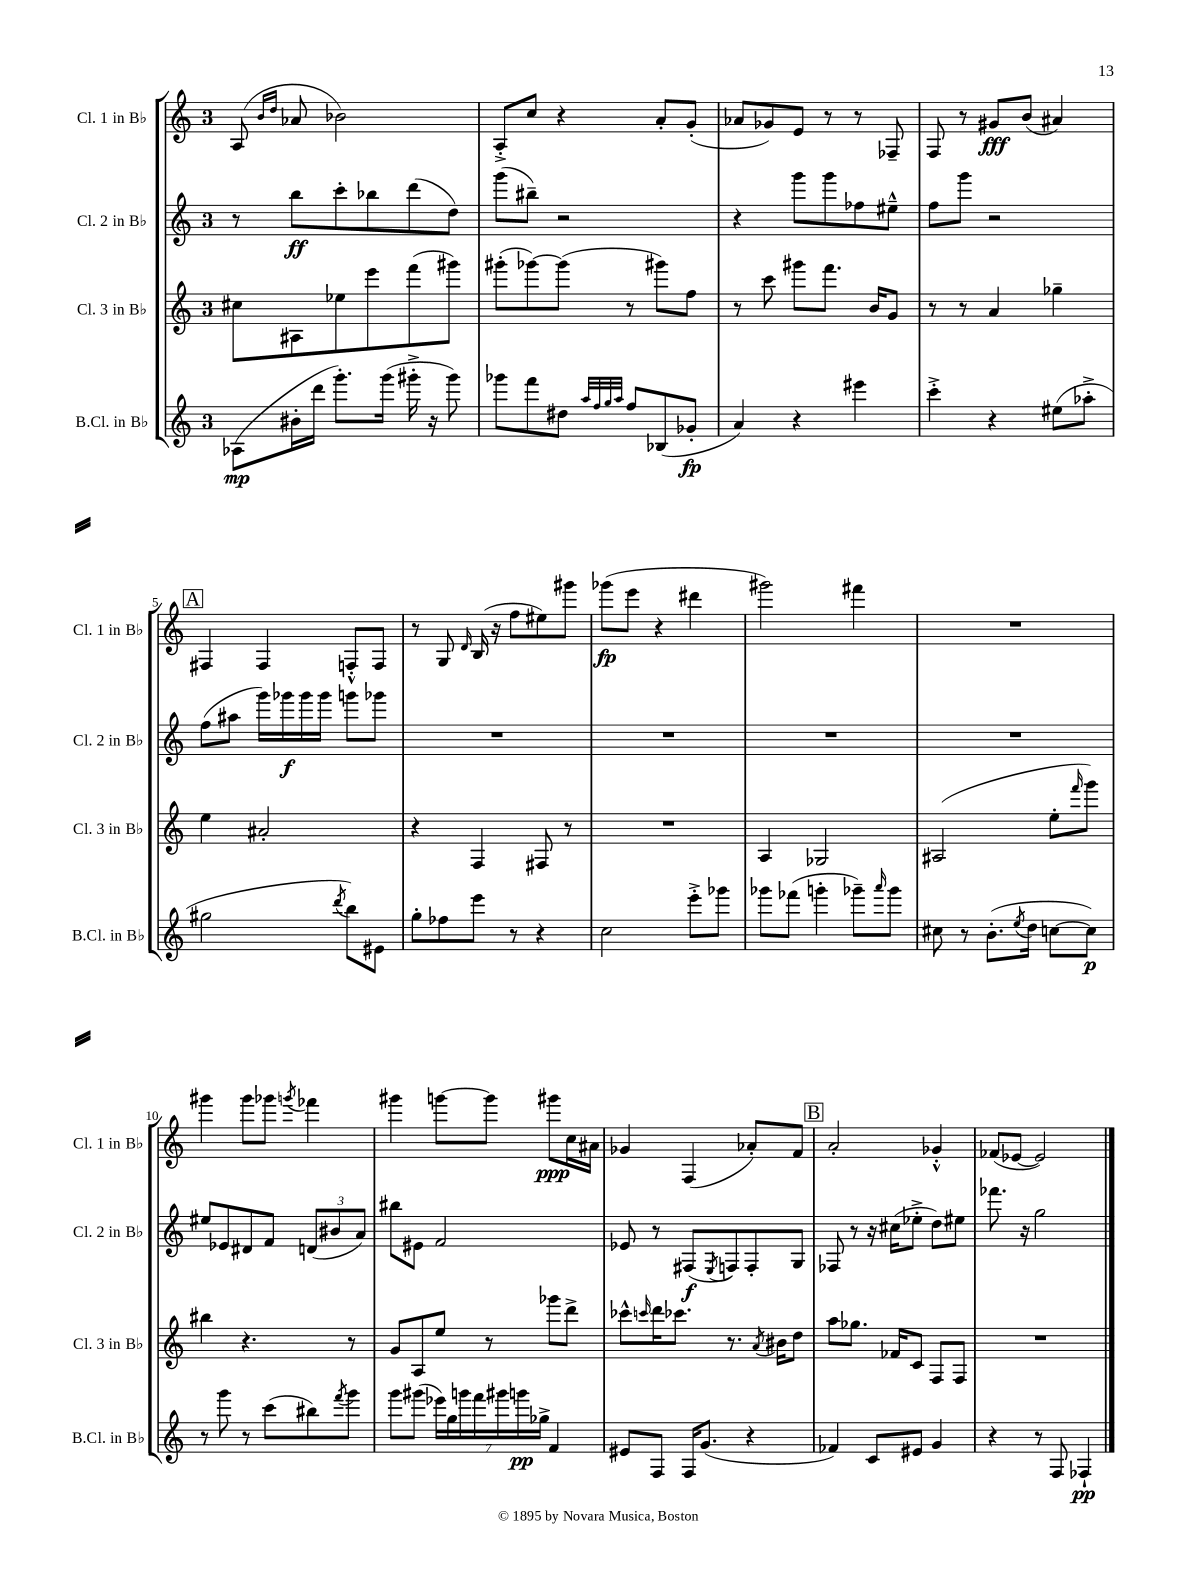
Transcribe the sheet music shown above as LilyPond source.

<<
\new StaffGroup <<
\new Staff = "s0" \with { instrumentName = "Cl. 1 in Bb" shortInstrumentName = "Cl. 1 in Bb" } {
    \clef treble \key c \major \once \override Staff.TimeSignature.style = #'single-digit \time 3/4
    a8( \grace { b'16 d''16 } aes'8 bes'2) |
    a8-.-> c''8 r4 a'8-. g'8-.( |
    aes'8 ges'8) e'8 r8 r8 fes8-- |
    f8 r8 gis'8\fff b'8( ais'4) |
    \mark \markup { \box "A" } fis4 fis4 f8-.-^ f8 |
    r8 g8 \grace { d'16 } b16( r16 f''8 eis''8) gis'''8 |
    ges'''8\fp( e'''8 r4 dis'''4 |
    gis'''2) fis'''4 |
    R2. |
    gis'''4 gis'''8 ges'''8 \acciaccatura { g'''8 } fes'''4 |
    gis'''4 g'''8~ g'''8 gis'''8\ppp c''16 ais'16 |
    ges'4 f4( aes'8-.) f'8 |
    \mark \markup { \box "B" } a'2-. ges'4-.-^ |
    fes'8( ees'8~ ees'2) \bar "|." |
}
\new Staff = "s1" \with { instrumentName = "Cl. 2 in Bb" shortInstrumentName = "Cl. 2 in Bb" } {
    \clef treble \key c \major \once \override Staff.TimeSignature.style = #'single-digit \time 3/4
    r8 b''8\ff c'''8-. bes''8 d'''8( d''8) |
    g'''8( bis''8--) r2 |
    r4 g'''8 g'''8 fes''8 eis''8---^ |
    f''8 g'''8 r2 |
    \mark \markup { \box "A" } f''8( ais''8 g'''16) ges'''16\f ges'''16 ges'''16 g'''8 ges'''8 |
    R2. |
    R2. |
    R2. |
    R2. |
    eis''8 ees'8 dis'8 f'8 \tuplet 3/2 { d'8( bis'8 a'8) } |
    bis''8 eis'8 f'2 |
    ees'8 r8 fis8\f( \acciaccatura { e8 } f8) f8-. g8 |
    \mark \markup { \box "B" } fes8 r8 r16 cis''16( ees''8-.-> d''8) eis''8 |
    fes'''8. r16 g''2 \bar "|." |
}
\new Staff = "s2" \with { instrumentName = "Cl. 3 in Bb" shortInstrumentName = "Cl. 3 in Bb" } {
    \clef treble \key c \major \once \override Staff.TimeSignature.style = #'single-digit \time 3/4
    cis''8 ais8 ees''8 e'''8 f'''8( gis'''8) |
    gis'''8-.( ges'''8~) ges'''8( r8 gis'''8) f''8 |
    r8 c'''8 gis'''8 f'''8. b'16 g'8 |
    r8 r8 a'4 ges''4-- |
    \mark \markup { \box "A" } e''4 ais'2-. |
    r4 f4 fis8 r8 |
    R2. |
    a4 ges2 |
    ais2( e''8-. \grace { f'''16 } g'''8) |
    bis''4 r4. r8 |
    g'8 a8 e''8 r8 ges'''8 d'''8-> |
    ces'''8-^ \grace { c'''16 } d'''16 ces'''8. r8. \acciaccatura { a'8 } bis'16 d''8 |
    \mark \markup { \box "B" } a''8 ges''8. fes'16 c'8 f8 f8 |
    R2. \bar "|." |
}
\new Staff = "s3" \with { instrumentName = "B.Cl. in Bb" shortInstrumentName = "B.Cl. in Bb" } {
    \clef treble \key c \major \once \override Staff.TimeSignature.style = #'single-digit \time 3/4
    aes8\mp( bis'16-. d'''16 g'''8.-.) g'''16( gis'''16-.-> r16 gis'''8) |
    ges'''8 f'''8 dis''8 \grace { a''32 f''32 g''32 a''32 } f''8 bes8( ges'8-.\fp |
    a'4) r4 eis'''4 |
    c'''4-.-> r4 eis''8( aes''8-.-> |
    \mark \markup { \box "A" } gis''2 \acciaccatura { d'''8 } b''8) eis'8 |
    g''8-. fes''8 e'''8 r8 r4 |
    c''2 e'''8-.-> ges'''8 |
    ges'''8 fes'''8( g'''4-. ges'''8--) \grace { a'''16 } ges'''8 |
    cis''8 r8 b'8.-.( \acciaccatura { e''8 } d''16 c''8~ c''8\p) |
    r8 g'''8 r8 c'''8( bis''8) \acciaccatura { f'''8 } g'''8 |
    g'''8 gis'''8( \tuplet 7/4 { ees'''16) g''16 g'''16 f'''16 gis'''16 g'''16\pp ges''16-> } f'4 |
    eis'8 f8 f16 g'8.( r4 |
    \mark \markup { \box "B" } fes'4) c'8 eis'8 g'4 |
    r4 r8 f8 fes4-!\pp \bar "|." |
}
>>
>>
